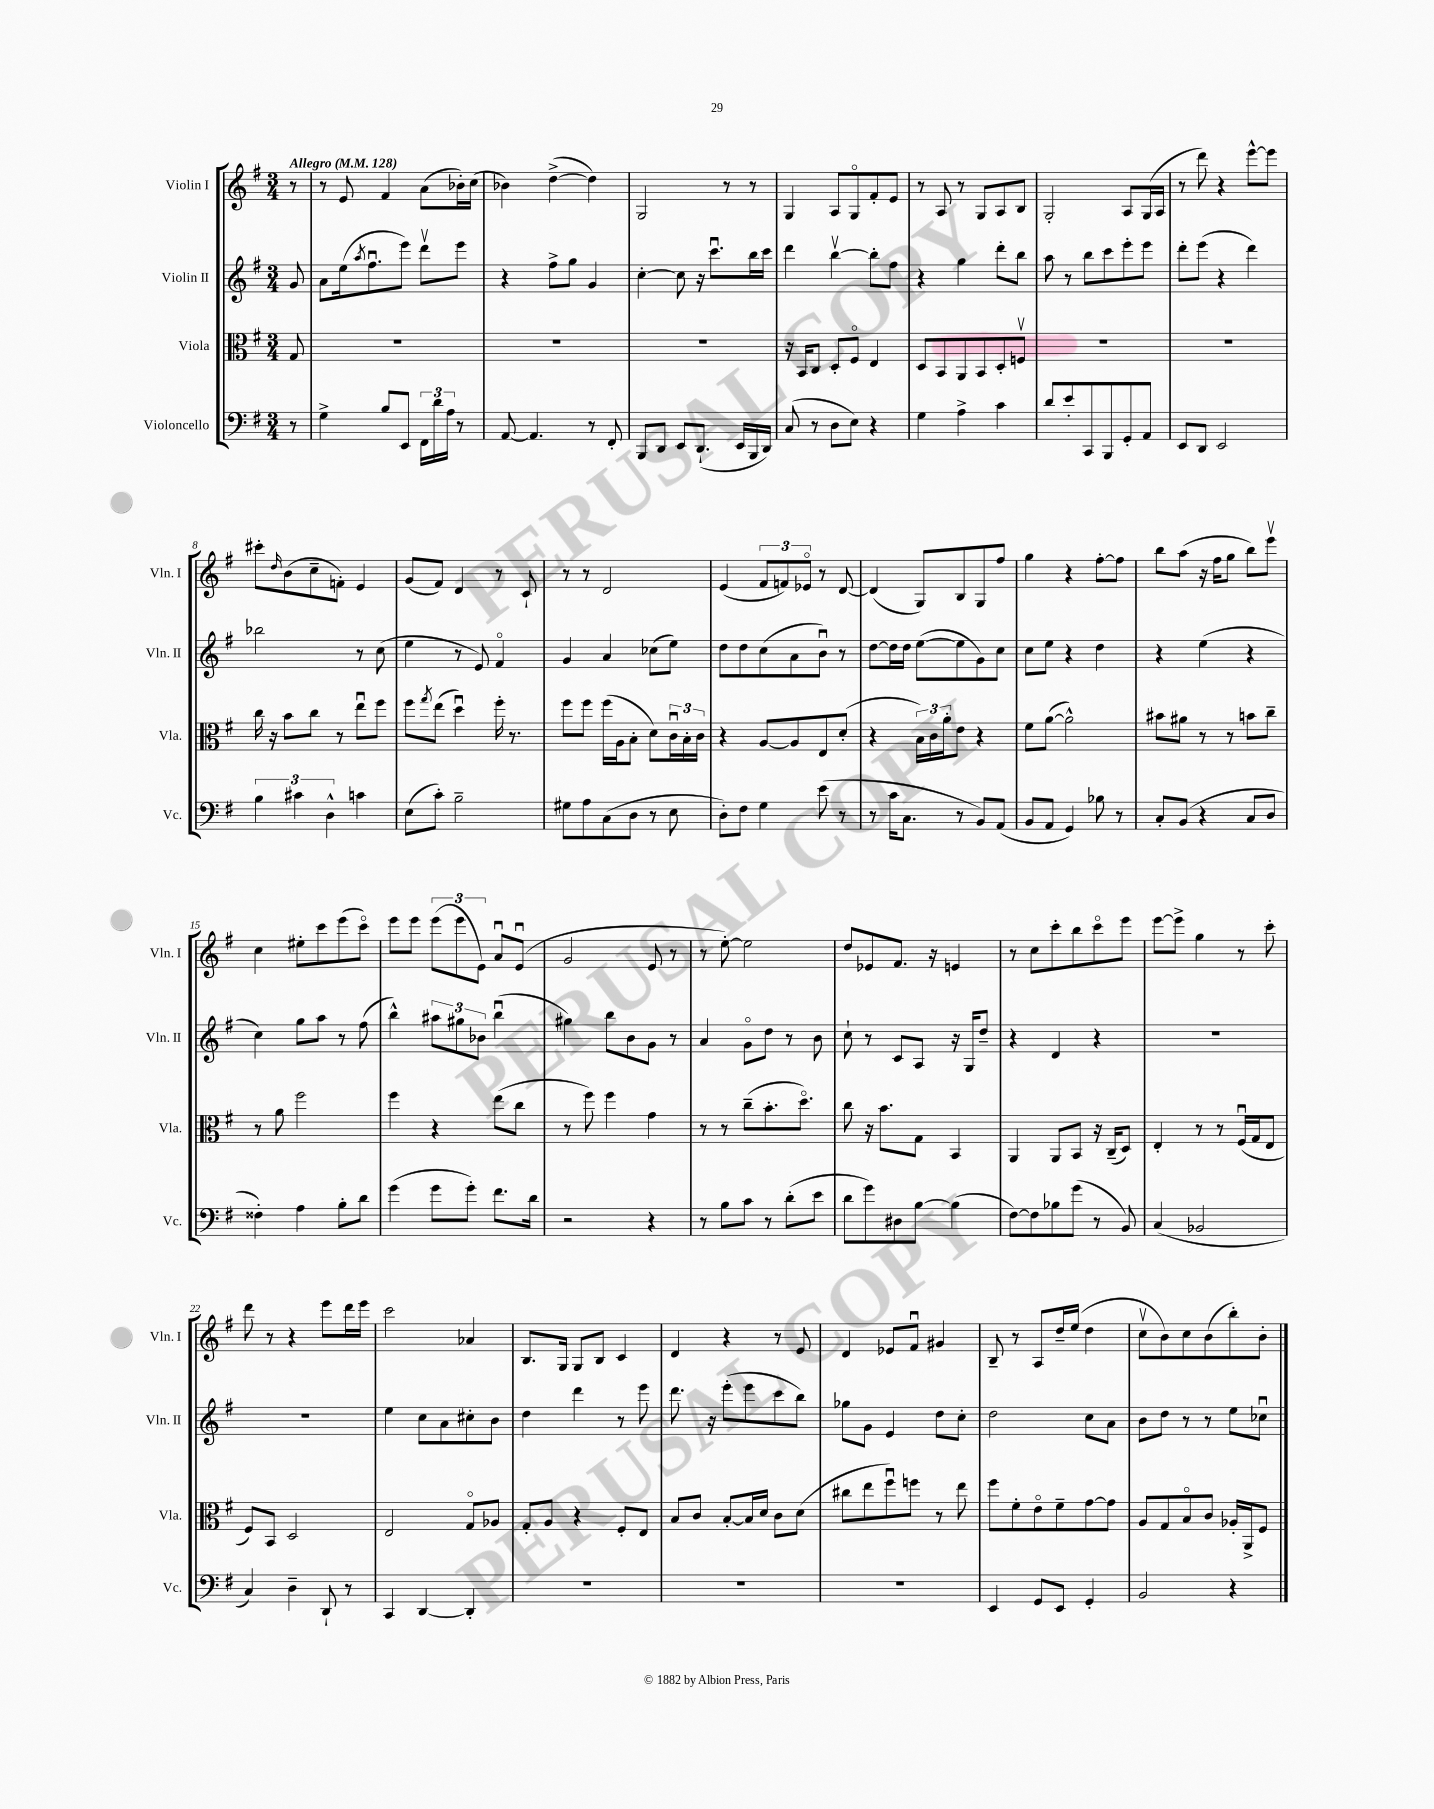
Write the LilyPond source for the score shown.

<<
\new StaffGroup <<
\new Staff = "s0" \with { instrumentName = "Violin I" shortInstrumentName = "Vln. I" } {
    \clef treble \key g \major \numericTimeSignature \time 3/4 \partial 8 \tempo "Allegro" 4 = 128
    r8 |
    r8 e'8 fis'4 a'8( bes'16-.) c''16( |
    bes'4) d''4~->( d''4) |
    g2 r8 r8 |
    g4 a8 g8\flageolet fis'8-. e'8 |
    r8 a8 r8 g8 a8 b8 |
    g2-. a8 g16( a16 |
    r8 d'''8) r4 e'''8~-^ e'''8 |
    cis'''8-. \grace { d''16 } b'8( c''8-- f'8-.) e'4 |
    g'8( fis'8) d'4 r8 c'8-! |
    r8 r8 d'2 |
    e'4( \tuplet 3/2 { fis'8 f'8) ees'8\flageolet } r8 d'8~ |
    d'4( g8) b8 g8 fis''8 |
    g''4 r4 fis''8~-. fis''8 |
    b''8 a''8( r16 fis''16 g''8 b''8) e'''8\upbow |
    c''4 eis''8-. c'''8 e'''8( c'''8\flageolet) |
    e'''8 e'''8 \tuplet 3/2 { e'''8( e'''8 e'8) } a'8\downbow e'8\downbow( |
    g'2 e'8 r8 |
    r8 e''8~-.) e''2 |
    d''8 ees'8 fis'8. r16 e'4 |
    r8 c''8 c'''8-. b''8 c'''8\flageolet e'''8 |
    e'''8~ e'''8-> g''4 r8 c'''8-. |
    d'''8 r8 r4 e'''8 d'''16 e'''16 |
    c'''2 aes'4 |
    b8. g16 g8 b8 c'4 |
    d'4 r4 r8 e'8 |
    d'4 ees'8 fis'8\downbow gis'4 |
    b8-- r8 a8 d''16-- e''16( d''4 |
    c''8\upbow b'8) c''8 b'8( b''8-.) b'8-. \bar "|." |
}
\new Staff = "s1" \with { instrumentName = "Violin II" shortInstrumentName = "Vln. II" } {
    \clef treble \key g \major \numericTimeSignature \time 3/4 \partial 8
    g'8 |
    a'8 e''16( \acciaccatura { a''8 } fis''8.\downbow e'''8) d'''8\upbow e'''8 |
    r4 fis''8-> g''8 g'4 |
    c''4~-. c''8 r16 c'''8.\downbow b''16 c'''16 |
    d'''4 b''4~\upbow b''8-. fis''8 |
    r4 g''4 d'''8-. b''8 |
    a''8 r8 b''8 c'''8 e'''8-. e'''8 |
    d'''8-. e'''8( r4 d'''4) |
    bes''2 r8 c''8( |
    e''4 r8 e'8) fis'4\flageolet |
    g'4 a'4 ces''8( e''8) |
    d''8 d''8 c''8( a'8 b'8\downbow) r8 |
    d''8~ d''16 d''16 e''8~( e''8 g'8) c''8 |
    c''8 e''8 r4 d''4 |
    r4 e''4( r4 |
    c''4) g''8 a''8 r8 fis''8( |
    b''4-^) \tuplet 3/2 { ais''8 gis''8 bes'8 } b''4\downbow( |
    gis''4) b''8 b'8 g'8 r8 |
    a'4 g'8\flageolet d''8 r8 b'8 |
    c''8-! r8 c'8 a8 r16 g16 d''8-- |
    r4 d'4 r4 |
    R2. |
    R2. |
    e''4 c''8 a'8 cis''8-. b'8 |
    d''4 d'''4 r8 e'''8 |
    d'''8. r16 e'''8-.( e'''8 c'''8 b''8) |
    ges''8 g'8 e'4 d''8 c''8-. |
    d''2 c''8 a'8 |
    b'8 d''8 r8 r8 e''8 ces''8\downbow \bar "|." |
}
\new Staff = "s2" \with { instrumentName = "Viola" shortInstrumentName = "Vla." } {
    \clef alto \key g \major \numericTimeSignature \time 3/4 \partial 8
    g8 |
    R2. |
    R2. |
    R2. |
    r16 b,16 c8 d8-. fis8\flageolet e4 |
    d8 b,8 a,8 b,8 d8-. f8\upbow |
    R2. |
    R2. |
    c''16 r16 b'8 c''8 r8 e''8\downbow fis''8 |
    fis''8 \acciaccatura { g''8 } e''8( d''4\downbow) fis''16-. r8. |
    fis''8 fis''8 fis''16( a16 b8-. d'8) \tuplet 3/2 { c'16\downbow b16-. c'16 } |
    r4 a8~ a8 e8 d'8-.( |
    r4 \tuplet 3/2 { b16) c'16 a'16-. } e'8 r4 |
    fis'8 a'8~( a'2-^) |
    bis'8 ais'8 r8 r8 b'8 c''8-- |
    r8 a'8 fis''2 |
    fis''4 r4 e''8( c''8 |
    r8 fis''8) fis''4 g'4 |
    r8 r8 c''8--( b'8.-. d''8.\flageolet) |
    c''8 r16 b'8. g8 b,4 |
    a,4 a,8 b,8 r16 c16--( d8) |
    e4-. r8 r8 fis16\downbow( g16 e8 |
    fis8) b,8 d2 |
    e2 g8\flageolet aes8 |
    g8-. a8 r4 fis8-. e8 |
    b8 c'8 b8~-. b16 d'16 c'8 d'8( |
    cis''8 e''8 fis''8\downbow) f''8 r8 e''8 |
    fis''8 fis'8-. e'8\flageolet fis'8-- g'8~ g'8 |
    a8 g8 b8\flageolet c'8 aes16-. a,16-> fis8 \bar "|." |
}
\new Staff = "s3" \with { instrumentName = "Violoncello" shortInstrumentName = "Vc." } {
    \clef bass \key g \major \numericTimeSignature \time 3/4 \partial 8
    r8 |
    g4-> b8 e,8 \tuplet 3/2 { fis,16 d'16 a16 } r8 |
    a,8~ a,4. r8 fis,8-. |
    b,,8 d,8 e,8 d,8.-!( e,16 b,,16 d,16) |
    c8( r8 d8 e8) r4 |
    g4 a4-> c'4 |
    d'8 e'8-. c,8 b,,8 g,8-. a,8 |
    e,8 d,8 e,2 |
    \tuplet 3/2 { b4 cis'4 d4-^ } c'4 |
    e8( c'8-.) b2-- |
    gis8 a8 c8( d8 r8 e8 |
    d8-.) fis8 g4 e'8( r8 |
    r8 c'16 c8. r8 b,8) a,8( |
    b,8 a,8 g,4) bes8 r8 |
    c8-. b,8( r4 c8 d8 |
    fisis4-.) a4 b8-. d'8 |
    g'4( g'8 g'8-.) fis'8. d'16 |
    r2 r4 |
    r8 b8 c'8 r8 d'8-.( e'8 |
    d'8 g'8) dis8 b8~ b4( |
    fis8~) fis8 bes8 g'8( r8 b,8) |
    c4( bes,2 |
    c4) d4-- d,8-! r8 |
    c,4 d,4~ d,4-. |
    R2. |
    R2. |
    R2. |
    e,4 g,8 e,8 g,4-. |
    b,2 r4 \bar "|." |
}
>>
>>
